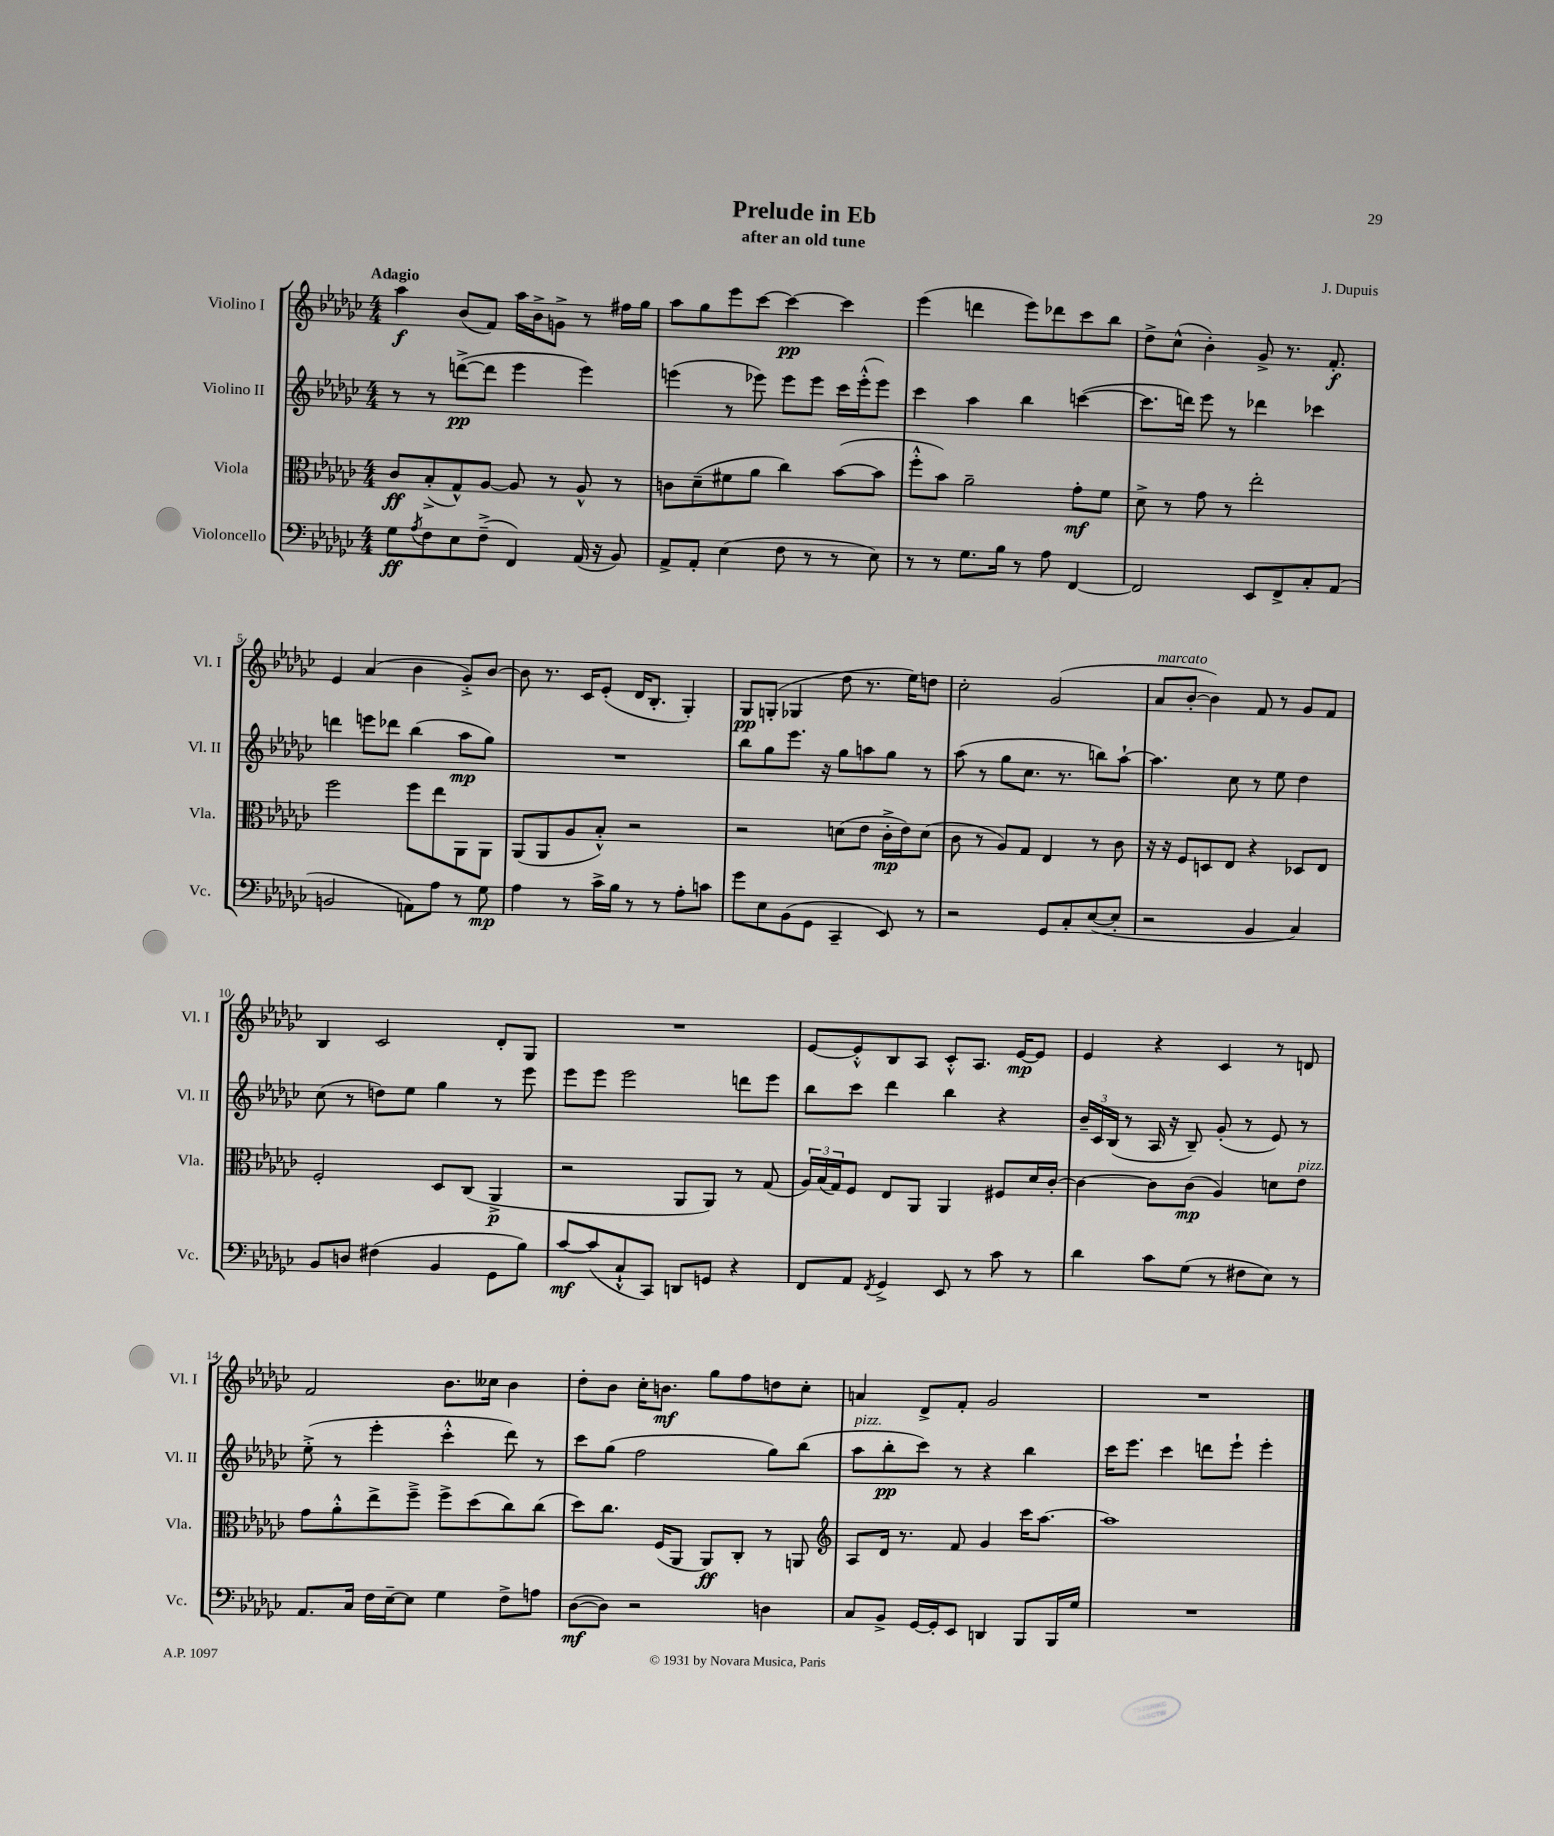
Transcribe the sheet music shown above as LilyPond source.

\header { title = "Prelude in Eb" composer = "J. Dupuis" subtitle = "after an old tune" }
<<
\new StaffGroup <<
\new Staff = "s0" \with { instrumentName = "Violino I" shortInstrumentName = "Vl. I" } {
    \clef treble \key ges \major \numericTimeSignature \time 4/4 \tempo "Adagio"
    aes''4\f bes'8( f'8) aes''16 bes'16-> g'8-> r8 fis''16 ges''16 |
    aes''8 ges''8 ees'''8 ces'''8~ ces'''4~\pp ces'''4 |
    ees'''4( d'''4 ees'''8) des'''8 ces'''8 bes''8 |
    des''8-> ces''8-^( bes'4-.) ges'8-> r8. f'8.-.\f |
    ees'4 aes'4( bes'4 ges'8-.->) bes'8~ |
    bes'8 r8. ces'16 ees'8-.( des'16 bes8.-. ges4-.) |
    ges8\pp g8-.( ges4 des''8 r8. ees''16) d''8 |
    ces''2-. ges'2( |
    aes'8^\markup { \italic "marcato" } bes'8~-. bes'4) f'8 r8 ges'8 f'8 |
    bes4 ces'2 des'8-. ges8 |
    R1 |
    ees'8~ ees'8-.-^ bes8 aes8 ces'8-.-^ aes8. ees'16~\mp ees'8 |
    ees'4 r4 ces'4 r8 d'8 |
    f'2 bes'8. ceses''16 bes'4 |
    des''8-. bes'8 ces''16-. b'8.\mf ges''8 f''8 d''8 ces''8-. |
    a'4 des'8-> f'8-. ges'2 |
    R1 \bar "|." |
}
\new Staff = "s1" \with { instrumentName = "Violino II" shortInstrumentName = "Vl. II" } {
    \clef treble \key ges \major \numericTimeSignature \time 4/4
    r8 r8 d'''8~->\pp( d'''8 ees'''4 ees'''4) |
    e'''4( r8 ees'''8) ees'''8 ees'''8 ces'''16 ees'''16-.-^( ees'''8) |
    ces'''4 aes''4 bes''4 c'''4~( |
    c'''8. d'''16) ees'''8 r8 des'''4 ces'''4 |
    d'''4 e'''8 des'''8 bes''4( aes''8\mp ges''8) |
    R1 |
    bes''8 ges''8 ees'''8. r16 ges''8 a''8 ges''8 r8 |
    aes''8( r8 ges''8 ces''8. r8. b''8) aes''8~-! |
    aes''4. ces''8 r8 ees''8 des''4 |
    ces''8( r8 d''8) ees''8 ges''4 r8 ees'''8 |
    ees'''8 ees'''8 ees'''2 d'''8 ees'''8 |
    bes''8 ces'''8 des'''4 bes''4 r4 |
    \tuplet 3/2 { bes'16-- ces'16 bes16( } r8 aes16 r16 bes8--) ges'8-.( r8 ees'8) r8 |
    ees''8-.->( r8 ees'''4-. ces'''4-.-^ des'''8) r8 |
    ces'''8 ges''8( f''2 ges''8) bes''8( |
    aes''8^\markup { \italic "pizz." } bes''8-.\pp ces'''8) r8 r4 bes''4 |
    ces'''16 ees'''8. ces'''4 d'''8 ees'''8-! ees'''4-. \bar "|." |
}
\new Staff = "s2" \with { instrumentName = "Viola" shortInstrumentName = "Vla." } {
    \clef alto \key ges \major \numericTimeSignature \time 4/4
    ces'8\ff bes8-.->( ges8-^) aes8~ aes8 r8 aes8-^ r8 |
    c'8 des'8--( fis'8 aes'8 ces''4) bes'8~( bes'8 |
    f''8-.-^ bes'8) aes'2-- ges'8-.\mf f'8 |
    des'8-> r8 ges'8 r8 ees''2-. |
    f''2 f''8 ees''8 aes,8 aes,8 |
    aes,8( aes,8 aes8 bes8-.-^) r2 |
    r2 d'8( ees'8 ces'16-.->\mp ees'16) d'8( |
    ces'8 r8 aes8) ges8 ees4 r8 ces'8 |
    r16 r16 f8 d8 ees8 r4 des8 ees8 |
    f2-. des8 ces8( aes,4->\p |
    r2 aes,8 aes,8) r8 ges8( |
    \tuplet 3/2 { aes16) bes16( ges16) } f8 ees8 aes,8 aes,4 fis8 des'16 ces'16~-. |
    ces'4~ ces'8 ces'8\mp( aes4) d'8 ees'8^\markup { \italic "pizz." } |
    ges'8 aes'8-.-^ ees''8-> f''8---> f''8-> des''8( ces''8) ces''8( |
    des''8) ces''8. f16( aes,8 aes,8\ff) ces8-. r8 a,8 |
    \clef treble aes8 des'16 r8. f'8 ges'4 ces'''16 aes''8.~ |
    aes''1 \bar "|." |
}
\new Staff = "s3" \with { instrumentName = "Violoncello" shortInstrumentName = "Vc." } {
    \clef bass \key ges \major \numericTimeSignature \time 4/4
    ges8\ff \acciaccatura { aes8 } f8 ees8 f8--->( f,4) aes,16( r16 bes,8) |
    aes,8-> aes,8-. ees4( f8 r8 r8 ees8) |
    r8 r8 ges8. bes16 r8 aes8 f,4~ |
    f,2 ees,8 f,8-> ces8-. aes,8( |
    b,2 a,8) aes8 r8 ges8\mp |
    aes4 r8 ces'16-> bes16 r8 r8 aes8-. c'8 |
    ges'8 ees8 bes,8( ges,8 ces,4-- ees,8) r8 |
    r2 ges,8 ces8-. ees8~( ees8-. |
    r2 bes,4 ces4) |
    bes,8 d8 fis4( bes,4 ges,8 bes8) |
    ces'8~\mf ces'8( ces8-!-^ ces,8) d,8 g,8 r4 |
    f,8 aes,8 \acciaccatura { f,8 } ges,4-> ees,8 r8 ces'8 r8 |
    des'4 ces'8 ges8( r8 fis8 ees8) r8 |
    aes,8. ces16 f16 ees16~-- ees8 ges4 f8-> a8 |
    des8~\mf( des8) r2 d4 |
    ces8 bes,8-> ges,16~ ges,16-. ees,8 d,4 bes,,8 bes,,16 ges16 |
    R1 \bar "|." |
}
>>
>>
